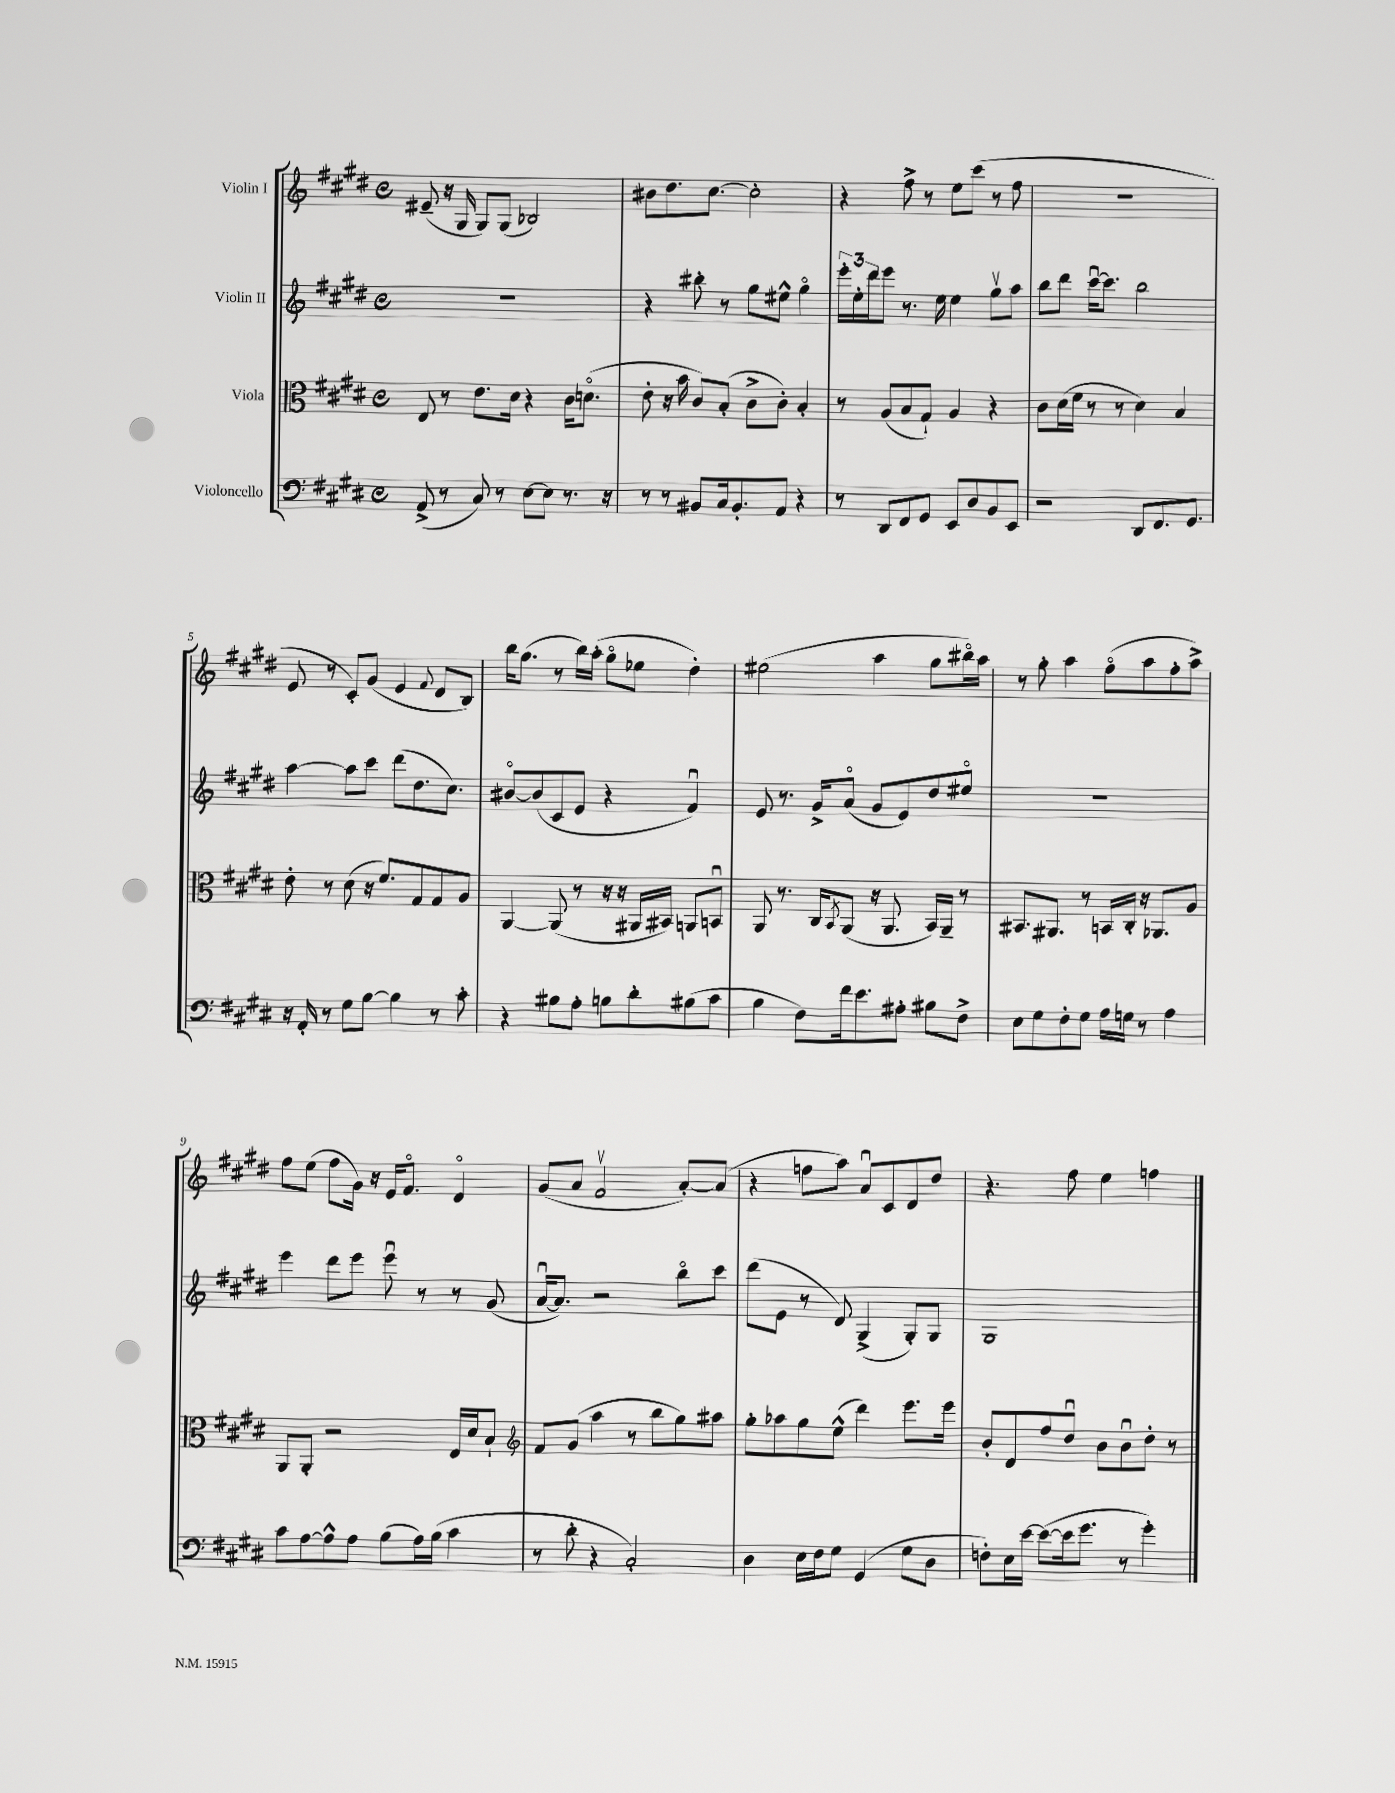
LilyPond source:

<<
\new StaffGroup <<
\new Staff = "s0" \with { instrumentName = "Violin I" } {
    \clef treble \key e \major \defaultTimeSignature \time 4/4
    eis'8--( r16 gis16 gis8) gis8( bes2) |
    bis'8 dis''8. cis''8.~ cis''2-. |
    r4 fis''8-> r8 e''8 cis'''8( r8 fis''8 |
    r1 |
    e'8 r8 cis'8-.) gis'8( e'4 \appoggiatura { fis'8 } dis'8 b8) |
    b''16 gis''8.( r8 b''16) a''16-.( gis''8\flageolet ees''8 dis''4-.) |
    eis''2( a''4 gis''8 bis''16\flageolet) a''16 |
    r8 gis''8-. a''4 fis''8\flageolet( a''8 fis''8-. a''8->) |
    fis''8 e''8( fis''8 gis'16) r16 e'16 fis'8.\flageolet dis'4\flageolet |
    gis'8( a'8 fis'2\upbow a'8~-.) a'8( |
    r4 f''8 a''8) a'8\downbow cis'8 dis'8 dis''8 |
    r4. fis''8 e''4 f''4 \bar "|." |
}
\new Staff = "s1" \with { instrumentName = "Violin II" } {
    \clef treble \key e \major \defaultTimeSignature \time 4/4
    R1 |
    r4 bis''8-. r8 gis''8 eis''8-^ gis''4\flageolet |
    \tuplet 3/2 { e'''16-. e''16-. dis'''16 } e'''8 r8. e''16 e''4 gis''8\upbow a''8 |
    b''8 dis'''8 cis'''16~\downbow cis'''8. b''2 |
    a''4~ a''8 cis'''8 dis'''8( dis''8. cis''8.) |
    bis'8~\flageolet bis'8( cis'8 e'8 r4 fis'4\downbow) |
    e'8 r8. gis'16-> a'8\flageolet( gis'8 e'8) dis''8 eis''8\flageolet |
    R1 |
    e'''4 dis'''8 e'''8 e'''8\downbow r8 r8 gis'8( |
    a'16~\downbow a'8.) r2 b''8\flageolet cis'''8 |
    dis'''8( e'8 r8 dis'8) gis4->( gis8-.) gis8 |
    gis1 \bar "|." |
}
\new Staff = "s2" \with { instrumentName = "Viola" } {
    \clef alto \key e \major \defaultTimeSignature \time 4/4
    e8 r8 e'8. dis'16 r4 cis'16 d'8.\flageolet( |
    e'8-. r16 b'16 cis'8) b8-.( cis'8-> cis'8-.) b4-. |
    r8 a8( b8 gis8-!) a4 r4 |
    cis'8 dis'16( fis'16 r8 r8 dis'4) b4 |
    e'8-. r8 dis'8( r16 fis'8.) gis8 gis8 a8 |
    a,4~ a,8( r8 r16 r16 ais,16 bis,16) a,8 b,8\downbow |
    a,8 r8. cis16 \acciaccatura { b,8 } a,8( r16 a,8. b,16) a,16-- r8 |
    bis,8. ais,8. r8 b,16 cis16-. r16 aes,8. a8 |
    a,8 a,8-. r2 e16 dis'16 b8-! |
    \clef treble fis'8 gis'8( a''4 r8 b''8 gis''8) ais''8 |
    gis''8-. aes''8 gis''8 e''8-^( dis'''4) e'''8. e'''16 |
    b'8-. dis'8 fis''8 dis''8\downbow b'8 b'8\downbow dis''8-. r8 \bar "|." |
}
\new Staff = "s3" \with { instrumentName = "Violoncello" } {
    \clef bass \key e \major \defaultTimeSignature \time 4/4
    a,8->( r8 cis8) r8 e8~ e8 r8. r16 |
    r8 r8 bis,8 cis16 bis,8.-. a,8 r4 |
    r8 dis,8 fis,8 gis,8 e,8 dis8 b,8 e,8 |
    r2 dis,8 fis,8. gis,8. |
    r16 a,16-. r8 gis8 b8~ b4 r8 cis'8-. |
    r4 bis8 a8-. b8 dis'8-. bis8( cis'8 |
    b4 fis8) fis'16 e'8. ais8-. bis8 fis8-> |
    e8 gis8 fis8-. gis8 a16 g16 r8 a4 |
    cis'8 a8~ a8-^ a8 b8( a16) b16( cis'4 |
    r8 dis'8-. r4 cis2-.) |
    dis4 e16 fis16 gis8 gis,4( gis8 dis8 |
    f8-.) e16 e'16~ e'8~( e'16 gis'8. r8 gis'4-.) \bar "|." |
}
>>
>>
